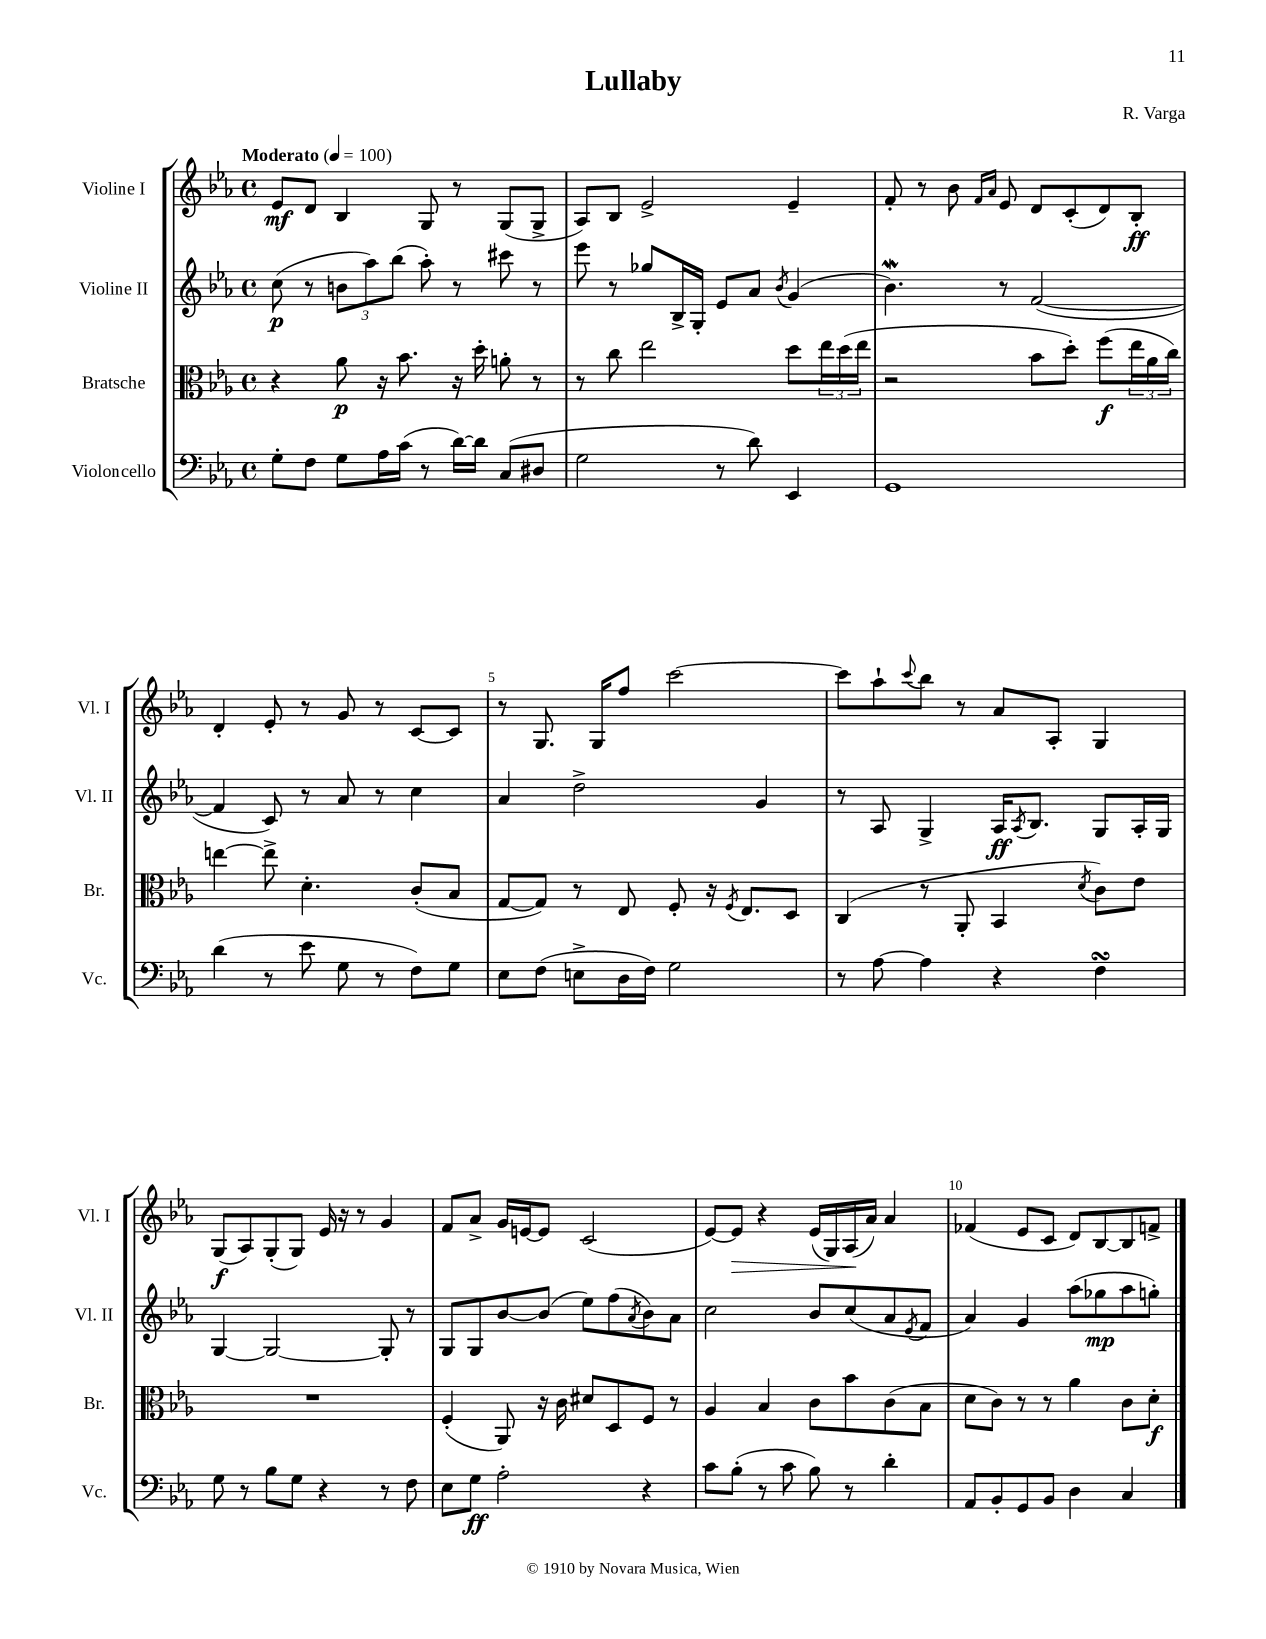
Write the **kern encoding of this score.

**kern	**kern	**kern	**kern
*staff4	*staff3	*staff2	*staff1
*clefF4	*clefC3	*clefG2	*clefG2
*k[b-e-a-]	*k[b-e-a-]	*k[b-e-a-]	*k[b-e-a-]
*M4/4	*M4/4	*M4/4	*M4/4
*met(c)	*met(c)	*met(c)	*met(c)
*MM100	*MM100	*MM100	*MM100
8G'\L	4r	(8cc\	8e-/L
8F\J	.	8r	8d/J
8G\L	8a-\	12b\L	4B-/
.	.	12aa-\)	.
16A-\L	16r	.	.
.	.	(12bb-\J	.
(16c\JJ	8.b-\	.	.
8r	.	8aa-'\)	8G/
[16d\LL)	16r	8r	8r
16d\]JJ	16dd'\	.	.
(8C/L	8a'\	8ccc#\	(8G/L
8D#/J	8r	8r	8G^/J
=	=	=	=
2G\	8r	8eee-\	8A-/L)
.	8cc\	8r	8B-/J
.	2ee-\	8gg-/L	2e-^/
.	.	16B-^/L	.
.	.	16G'/JJ	.
8r	.	8e-/L	.
8d\)	.	8a-/J	.
.	.	8qb-/	.
4EE-/	8dd\L	(4g/	4e-~/
.	24ee-\L	.	.
.	(24dd\	.	.
.	24ee-\JJ	.	.
=	=	=	=
1GG	2r	4.b-\)	8f'/
.	.	.	8r
.	.	.	8b-\
.	.	.	16qqf/LL
.	.	.	16qqa-/JJ
.	.	8r	8e-/
.	8b-\L	([2f/	8d/L
.	8dd'\J)	.	(8c'/
.	(8ff\L	.	8d/)
.	24ee-\L	.	8B-'/J
.	24a-\	.	.
.	24cc\JJ)	.	.
=	=	=	=
(4d\	[4ee\	4f/]	4d'/
8r	8ee^\]	8c/)	8e-'/
8e-\	4.d'\	8r	8r
8G\	.	8a-/	8g/
8r	.	8r	8r
8F\L)	(8c'/L	4cc\	[8c/L
8G\J	8B-/J	.	8c/]J
=	=	=	=
8E-\L	[8G/L	4a-/	8r
(8F\J	8G/]J)	.	8.G/
8E^\L	8r	2dd^\	.
.	.	.	16G/LK
16D\L	8E-/	.	8ff/J
16F\JJ)	.	.	.
2G\	8F'/	.	[2ccc\
.	16r	.	.
.	8qF/	.	.
.	8.E-/L	.	.
.	.	4g/	.
.	8D/J	.	.
=	=	=	=
8r	(4C/	8r	8ccc\]L
[8A-\	.	8A-/	8aa-`\
.	.	.	8qqccc/
4A-\]	8r	4G^/	8bb-\J
.	8AA-'/	.	8r
4r	4BB-/	16A-/LK	8a-/L
.	.	8qA-/	.
.	.	8.B-/J	.
.	.	.	8A-'/J
.	8qd/	.	.
4F\	8c\L)	8G/L	4G/
.	8e-\J	16A-'/L	.
.	.	16G/JJ	.
=	=	=	=
8G\	1r	[4G/	(8G/L
8r	.	.	8A-/)
8B-\L	.	2G/_	(8G'/
8G\J	.	.	8G/J)
4r	.	.	16e-/
.	.	.	16r
.	.	.	8r
8r	.	8G'/]	4g/
8F\	.	8r	.
=	=	=	=
8E-\L	(4F'/	8G/L	8f/L
8G\J	.	8G/	8a-^/J
2A-'\	8AA-/)	[8b-/	16g/LL
.	.	.	[16e/J
.	16r	(8b-/]J	8e/]J
.	16c\	.	.
.	8d#/L	8ee-\L)	(2c/
.	8D/	(8ff\	.
.	.	8qa-/	.
4r	8F/J	8b-\)	.
.	8r	8a-\J	.
=	=	=	=
8c\L	4A-/	2cc\	[8e-/L)
(8B-'\J	.	.	8e-/]J
8r	4B-/	.	4r
8c\	.	.	.
8B-\)	8c\L	8b-/L	(16e-/LL
.	.	.	16G/)
8r	8b-\	(8cc/	(16A-/
.	.	.	16a-/JJ)
4d'\	(8c\	8a-/	4a-/
.	.	8qe-/	.
.	8B-\J	8f/J	.
=	=	=	=
8AA-/L	8d\L	4a-/)	(4f-/
8BB-'/	8c\J)	.	.
8GG/	8r	4g/	8e-/L
8BB-/J	8r	.	8c/J
4D\	4a-\	(8aa-\L	8d/L)
.	.	8gg-\	[8B-/
4C/	8c\L	8aa-\	8B-/]
.	8d'\J	8gg'\J)	8f^/J
==	==	==	==
*-	*-	*-	*-
